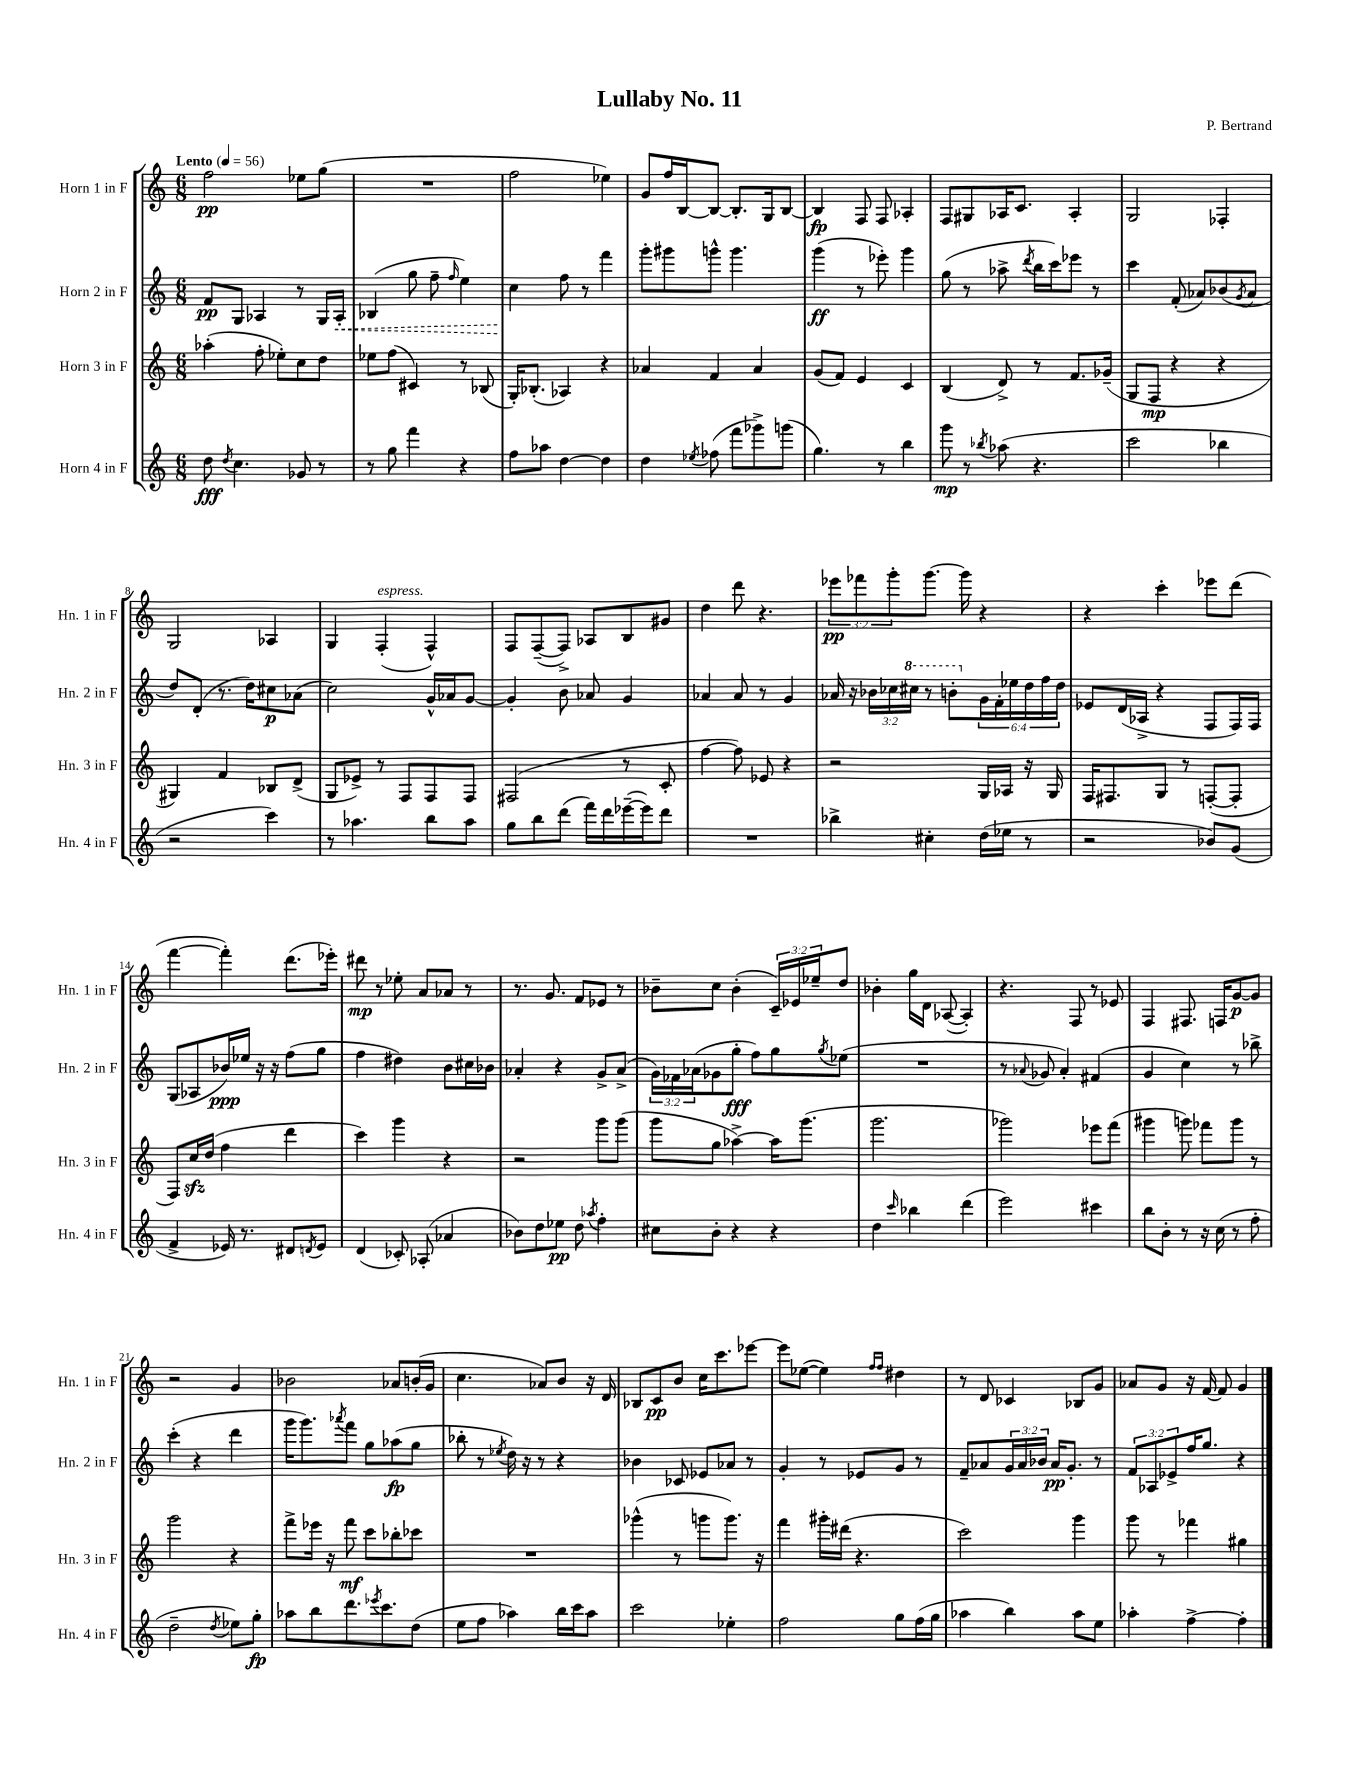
\header { title = "Lullaby No. 11" composer = "P. Bertrand" }
<<
\new StaffGroup <<
\new Staff = "s0" \with { instrumentName = "Horn 1 in F" shortInstrumentName = "Hn. 1 in F" } {
    \clef treble \key c \major \numericTimeSignature \time 6/8 \override Staff.TupletNumber.text = #tuplet-number::calc-fraction-text \tempo "Lento" 4 = 56
    f''2\pp ees''8 g''8( |
    R2. |
    f''2 ees''4) |
    g'8 f''16 b16~ b8~ b8.-. g16 b8~ |
    b4\fp f8 f8 aes4-. |
    f8 gis8 aes16 c'8. aes4-. |
    g2 fes4-. |
    g2 aes4 |
    g4 f4-.^\markup { \italic "espress." }( f4-^) |
    f8 f8~--( f8->) aes8 b8 gis'8 |
    d''4 d'''8 r4. |
    \tuplet 3/2 { ees'''8\pp fes'''8 g'''8-. } g'''8.~ g'''16 r4 |
    r4 c'''4-. ees'''8 d'''8( |
    f'''4~ f'''4-.) d'''8.( ees'''16-.) |
    dis'''8\mp r8 ees''8-. a'8 aes'8 r8 |
    r8. g'8. f'8 ees'8 r8 |
    bes'8-- c''8 bes'4-.( \tuplet 3/2 { c'16--) ees'16 ees''16-- } d''8 |
    bes'4-. g''16 d'16 aes8~( aes4-.) |
    r4. f8 r8 ees'8 |
    f4 fis8. f16 g'8~\p g'8 |
    r2 g'4 |
    bes'2 aes'8 b'16-.( g'16 |
    c''4. aes'8) b'8 r16 d'16 |
    bes8 c'8\pp b'8 c''16 c'''8. ees'''8~ |
    ees'''8 ees''8~( ees''4) \grace { f''16 f''16 } dis''4 |
    r8 d'8 ces'4 bes8 g'8 |
    aes'8 g'8 r16 f'16~ f'8 g'4 \bar "|." |
}
\new Staff = "s1" \with { instrumentName = "Horn 2 in F" shortInstrumentName = "Hn. 2 in F" } {
    \clef treble \key c \major \numericTimeSignature \time 6/8 \override Staff.TupletNumber.text = #tuplet-number::calc-fraction-text
    f'8\pp g8 aes4 r8 g16 \once \override Hairpin.style = #'dashed-line aes16-.\< |
    bes4( g''8 f''8-- \grace { f''16 } e''4) |
    c''4\! f''8 r8 f'''4 |
    g'''8-. gis'''8 g'''8-^ g'''4. |
    g'''4\ff( r8 ees'''8-.) g'''4 |
    g''8( r8 aes''8-> \acciaccatura { d'''8 } b''16 c'''16) ees'''8 r8 |
    c'''4 f'8-.( aes'8) bes'8( \acciaccatura { g'8 } aes'8 |
    d''8) d'8-.( r8. d''16) cis''8\p aes'8( |
    c''2) g'16-^ aes'16 g'8~ |
    g'4-. b'8 aes'8 g'4 |
    aes'4 aes'8 r8 g'4 |
    aes'16 r16 \tuplet 3/2 { bes'16 ces''16 \ottava #1 cis'''16 } r8 b''!8-. \ottava #0 \tuplet 6/4 { g'16 f'16-. ees''16 d''16 f''16 d''16 } |
    ees'8 d'16( aes16-> r4 f8 f16) f16 |
    g8( aes8 bes'16\ppp) ees''16 r16 r16 f''8( g''8 |
    f''4 dis''4) b'8 cis''16 bes'16 |
    aes'4-. r4 g'8-> aes'8->( |
    \tuplet 3/2 { g'16) fes'16 aes'16( } ges'8 g''8-.\fff f''8) g''8 \acciaccatura { g''8 } ees''8( |
    R2. |
    r8 \appoggiatura { aes'8 } ges'8 aes'4-.) fis'4( |
    g'4 c''4) r8 bes''8-> |
    c'''4-.( r4 d'''4 |
    g'''16 g'''8.) \acciaccatura { aes'''8 } f'''8 g''8 aes''8\fp( g''8 |
    bes''8-. r8 \acciaccatura { ees''8 } d''16) r16 r8 r4 |
    bes'4 ces'8 ees'8 aes'8 r8 |
    g'4-. r8 ees'8 g'8 r8 |
    f'8-- aes'8 \tuplet 3/2 { g'16 aes'16 bes'16 } aes'16\pp g'8.-. r8 |
    \tuplet 3/2 { f'8 aes8 ees'8-> } f''16 g''8. r4 \bar "|." |
}
\new Staff = "s2" \with { instrumentName = "Horn 3 in F" shortInstrumentName = "Hn. 3 in F" } {
    \clef treble \key c \major \numericTimeSignature \time 6/8
    aes''4-.( f''8-. ees''8-.) c''8 d''8 |
    ees''8 f''8( cis'4) r8 bes8( |
    g16-.) bes8.-.( aes4) r4 |
    aes'4 f'4 aes'4 |
    g'8( f'8) e'4 c'4 |
    b4( d'8->) r8 f'8. ges'16--( |
    g8 f8\mp r4 r4 |
    gis4) f'4 bes8 d'8->( |
    g8 ees'8->) r8 f8 f8 f8 |
    fis2( r8 c'8-. |
    f''4~ f''8) ees'8 r4 |
    r2 g16 aes16 r16 g16 |
    f16 fis8. g8 r8 f8~-.( f8-. |
    f8) c''16\sfz d''16( f''4 d'''4 |
    c'''4) g'''4 r4 |
    r2 g'''8 g'''8( |
    g'''8 g''8 aes''4~->) aes''16 g'''8.( |
    g'''2. |
    ges'''2) ees'''8 f'''8( |
    gis'''4 g'''8) fes'''8 g'''8 r8 |
    g'''2 r4 |
    f'''8-> ees'''16 r16 f'''8\mf c'''8 bes''8-. ces'''8 |
    R2. |
    ges'''4-^( r8 g'''8 g'''8.) r16 |
    f'''4 gis'''16-. dis'''16( r4. |
    c'''2) g'''4 |
    g'''8 r8 fes'''4 gis''4 \bar "|." |
}
\new Staff = "s3" \with { instrumentName = "Horn 4 in F" shortInstrumentName = "Hn. 4 in F" } {
    \clef treble \key c \major \numericTimeSignature \time 6/8
    d''8\fff \acciaccatura { d''8 } c''4. ges'8 r8 |
    r8 g''8 f'''4 r4 |
    f''8 aes''8 d''4~ d''4 |
    d''4 \acciaccatura { ees''8 } fes''8( f'''8 ges'''8->) g'''8( |
    g''4.) r8 b''4 |
    g'''8\mp r8 \acciaccatura { bes''8 } aes''8( r4. |
    c'''2 bes''4 |
    r2 c'''4) |
    r8 aes''4. b''8 aes''8 |
    g''8 b''8 d'''8( f'''16) d'''16 ees'''16~--( ees'''16) d'''8 |
    R2. |
    bes''4-> cis''4-. d''16( ees''16 r8 |
    r2 bes'8) g'8( |
    f'4-> ees'16) r8. dis'8 \acciaccatura { d'8 } ees'8 |
    d'4( ces'8-.) aes8-.( aes'4 |
    bes'8) d''8 ees''8\pp d''8 \acciaccatura { aes''8 } f''4-. |
    cis''8 b'8-. r4 r4 |
    d''4 \grace { c'''16 } bes''4 d'''4( |
    e'''2) cis'''4 |
    b''8 b'8-. r8 r16 c''16( r8 f''8-. |
    d''2-- \acciaccatura { d''8 } ees''8) g''8-.\fp |
    aes''8 b''8 d'''8. \acciaccatura { ees'''8 } c'''8. d''8( |
    e''8 f''8 aes''4) b''16 c'''16 aes''8 |
    c'''2 ees''4-. |
    f''2 g''8 f''16( g''16 |
    aes''4 b''4) aes''8 e''8 |
    aes''4-. f''4~-> f''4-. \bar "|." |
}
>>
>>
